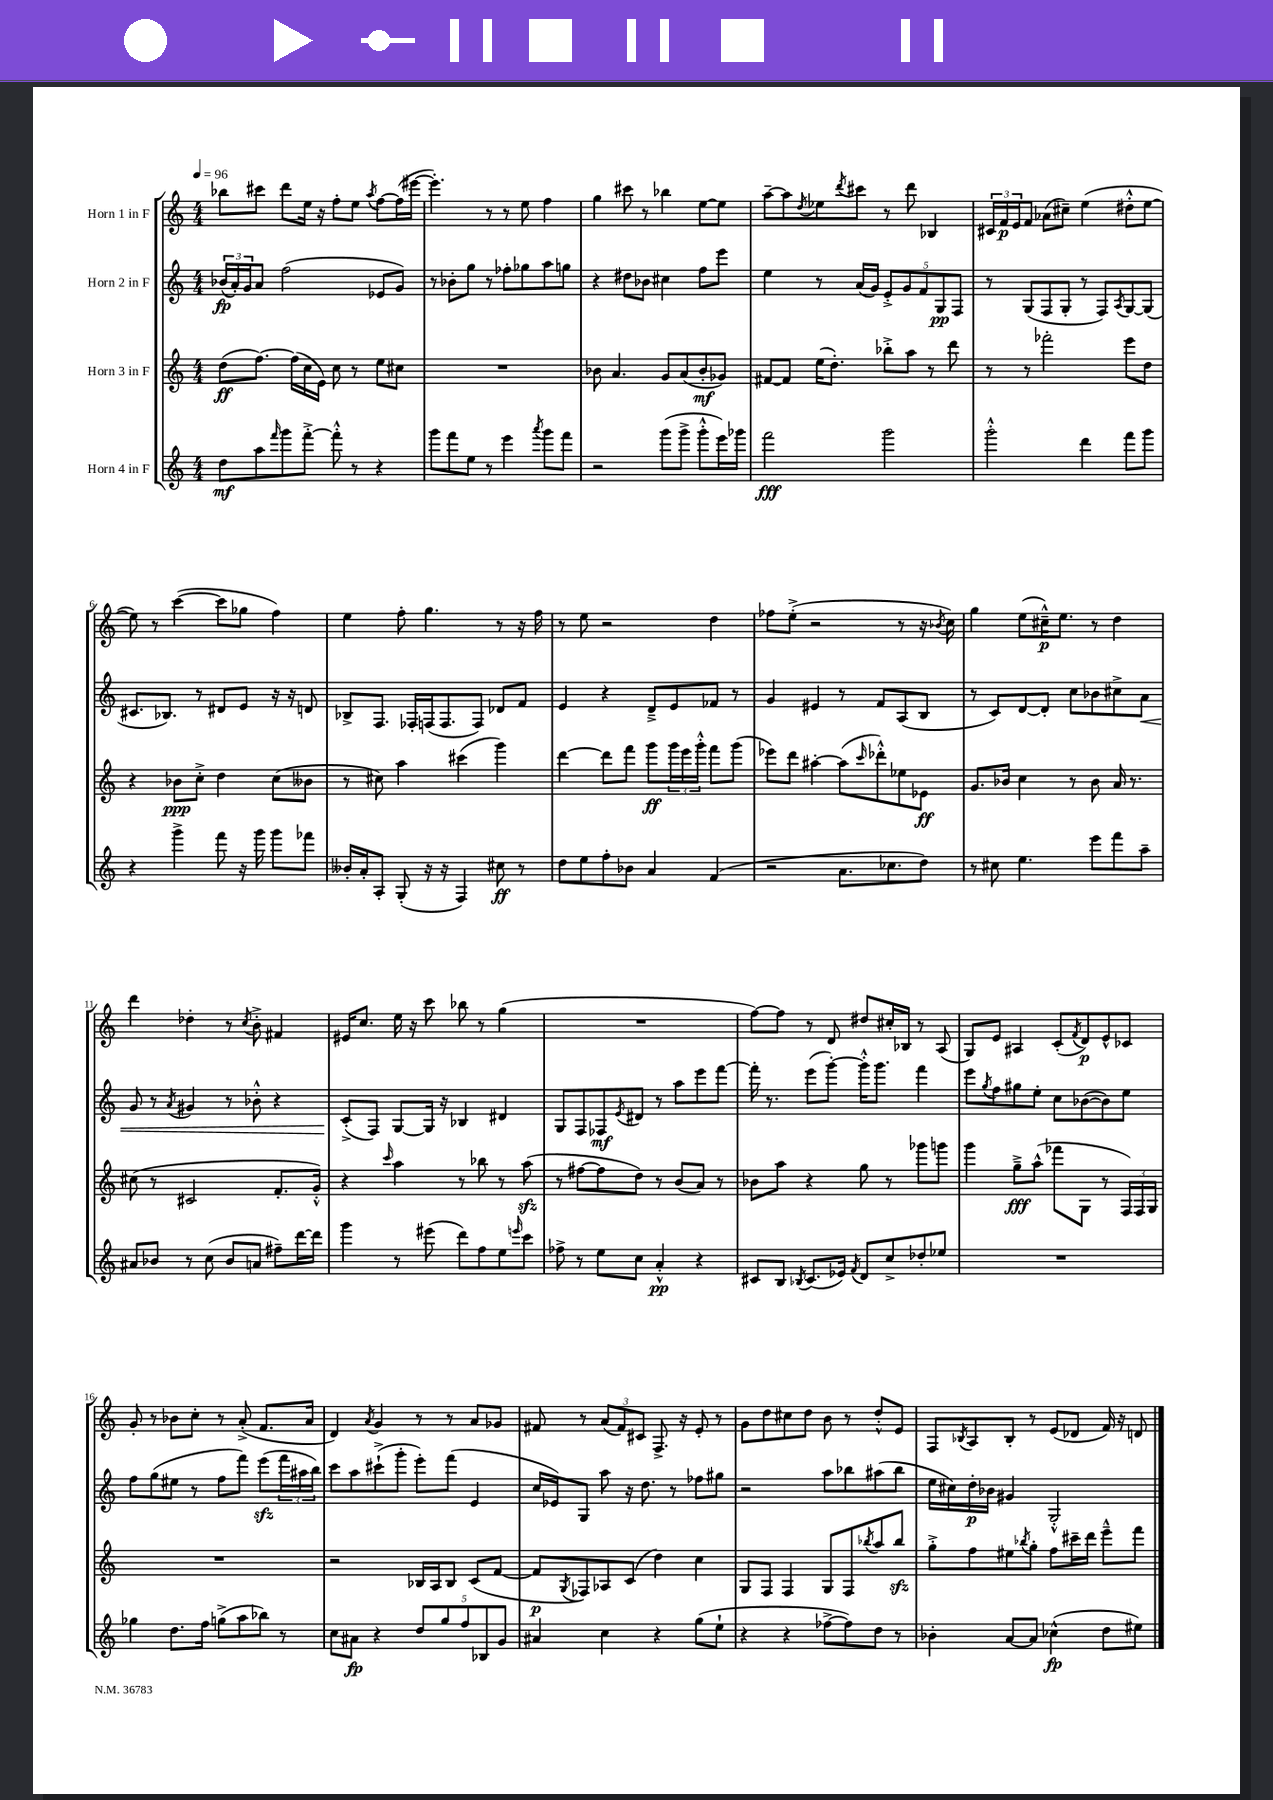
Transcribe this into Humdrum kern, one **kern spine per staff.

**kern	**dynam	**kern	**dynam	**kern	**dynam	**kern	**dynam
*part4	*part4	*part3	*part3	*part2	*part2	*part1	*part1
*staff4	*staff4	*staff3	*staff3	*staff2	*staff2	*staff1	*staff1
*I"Horn 4 in F	*	*I"Horn 3 in F	*	*I"Horn 2 in F	*	*I"Horn 1 in F	*
*clefG2	*	*clefG2	*	*clefG2	*	*clefG2	*
*k[]	*	*k[]	*	*k[]	*	*k[]	*
*M4/4	*	*M4/4	*	*M4/4	*	*M4/4	*
*MM96	*	*MM96	*	*MM96	*	*MM96	*
=1	=1	=1	=1	=1	=1	=1	=1
8dd\L	mf	(8dd\L	ff	(24b-X/LL	fp	8bb-X\L	.
.	.	.	.	24a'/)	.	.	.
.	.	.	.	24g/J	.	.	.
8aa\	.	[8.ff\J)	.	8a/J	.	8ccc#X\J	.
16qqfff/	.	.	.	.	.	.	.
8ggg\	.	.	.	(2ff\	.	8ddd\L	.
.	.	(16ff\LL]	.	.	.	.	.
[8fff'^\J	.	16cc\	.	.	.	16ee\Jk	.
.	.	16e\JJ)	.	.	.	16r	.
8fff'^^\]	.	8cc\	.	.	.	8ff'\L	.
8r	.	8r	.	.	.	8ee\J	.
.	.	.	.	.	.	8qaa/	.
4r	.	8ee\L	.	8e-X/L	.	[8ff\L	.
.	.	8cc#X\J	.	8g/J)	.	(16ff\L]	.
.	.	.	.	.	.	[16eee#X\JJ	.
=2	=2	=2	=2	=2	=2	=2	=2
8ggg\L	.	1r	.	8r	.	4.eee#'\])	.
8fff\	.	.	.	8b-X'\L	.	.	.
8ee\J	.	.	.	8gg\J	.	.	.
8r	.	.	.	8r	.	8r	.
4eee\	.	.	.	8ff-X'\L	.	8r	.
.	.	.	.	8gg-X\	.	8ee\	.
8qaaa/	.	.	.	.	.	.	.
8ggg\L	.	.	.	8aa\	.	4ff\	.
8fff\J	.	.	.	8ggn\J	.	.	.
=3	=3	=3	=3	=3	=3	=3	=3
2r	.	8b-X\	.	4r	.	4gg\	.
.	.	4.a/	.	.	.	.	.
.	.	.	.	8dd#X\L	.	8ccc#X\	.
.	.	.	.	8b-X\J	.	8r	.
(8ggg\L	.	8g/L	.	4cc#X\	.	4bb-X\	.
8ggg^\J	.	(8a/	.	.	.	.	.
8ggg'^^\L	.	8b-'/	mf	8ff\L	.	[8ee\L	.
16eee\L)	.	8g-X/J)	.	8eee\J	.	8ee\J]	.
16ggg-X\JJ	.	.	.	.	.	.	.
=4	=4	=4	=4	=4	=4	=4	=4
2fff\	fff	[8f#X/L	.	4ee\	.	[8aa~\L	.
.	.	8f#/J]	.	.	.	8aa\]	.
.	.	.	.	.	.	8qdd/	.
.	.	(16ee\KL	.	8r	.	8ee-X\	.
.	.	8.dd'\J)	.	.	.	.	.
.	.	.	.	.	.	8qddd/	.
.	.	.	.	(16a/LL	.	8ccc#X\J	.
.	.	.	.	16g/JJ)	.	.	.
2ggg\	.	8bb-X'^\L	.	10e'^/L	.	8r	.
.	.	.	.	10g/	.	.	.
.	.	8aa\J	.	.	.	8ddd\	.
.	.	.	.	10f/	.	.	.
.	.	8r	.	.	.	4B-X/	.
.	.	.	.	10G/	pp	.	.
.	.	8ddd\	.	.	.	.	.
.	.	.	.	10F/J	.	.	.
=5	=5	=5	=5	=5	=5	=5	=5
2ggg'^^\	.	8r	.	8r	.	24c#X/LL	.
.	.	.	.	.	.	24f/	p
.	.	.	.	.	.	24e/J	.
.	.	8r	.	(8G/L	.	8f/J	.
.	.	2fff-X'\	.	8F/	.	(8a-X\L	.
.	.	.	.	8G'/J	.	8cc#X~\J)	.
4ddd\	.	.	.	8r	.	(4ee\	.
.	.	.	.	8F/L)	.	.	.
.	.	.	.	8qA/	.	.	.
8fff\L	.	8eee\L	.	[8G/	.	8dd#X'^^\L	.
8ggg\J	.	8dd\J	.	(8G/J]	.	[8ee\J	.
!!LO:LB:g=z
=6	=6	=6	=6	=6	=6	=6	=6
4r	.	4r	.	8.c#X/L	.	8ee\])	.
.	.	.	.	.	.	8r	.
.	.	.	.	8.B-X/J)	.	.	.
4ggg^\	.	8b-X\L	ppp	.	.	([4ccc\	.
.	.	8cc'^\J	.	8r	.	.	.
8fff\	.	4dd\	.	8d#X/L	.	8ccc\L]	.
16r	.	.	.	8e/J	.	8gg-X\J	.
16ggg\	.	.	.	.	.	.	.
8ggg\L	.	(8cc\L	.	16r	.	4ff\)	.
.	.	.	.	16r	.	.	.
8fff-X\J	.	8b--X\J	.	8dn/	.	.	.
=7	=7	=7	=7	=7	=7	=7	=7
16b--X'/LL	.	8r	.	8B-X^/L	.	4ee\	.
16a'/J	.	.	.	.	.	.	.
8A'/J	.	8cc#X\)	.	8.F/J	.	.	.
(8G'/	.	4aa\	.	.	.	8ff'\	.
.	.	.	.	16F-X'/LL	.	.	.
16r	.	.	.	(16Fn/J	.	4.gg\	.
16r	.	.	.	8.F/	.	.	.
4F/)	.	(4ccc#X\	.	.	.	.	.
.	.	.	.	8F/J)	.	.	.
8cc#X\	ff	4ggg\)	.	8d-X/L	.	8r	.
8r	.	.	.	8f/J	.	16r	.
.	.	.	.	.	.	16ff\	.
=8	=8	=8	=8	=8	=8	=8	=8
8dd\L	.	[4ddd\	.	4e/	.	8r	.
8ee\	.	.	.	.	.	8ee\	.
8ff'\	.	8ddd\L]	.	4r	.	2r	.
8b-X\J	.	8fff\J	.	.	.	.	.
4a/	.	8ggg\L	ff	8d~^/L	.	.	.
.	.	24ggg\L	.	8e/	.	.	.
.	.	24eee\	.	.	.	.	.
.	.	24ggg'^^\JJ	.	.	.	.	.
(4f/	.	8fff\L	.	8f-X/J	.	4dd\	.
.	.	(8ggg\J	.	8r	.	.	.
=9	=9	=9	=9	=9	=9	=9	=9
2r	.	8eee-X\L)	.	4g/	.	8ff-X\L	.
.	.	8ddd\J	.	.	.	(8ee'^\J	.
.	.	[4aa#X'\	.	4e#X/	.	2r	.
8.a\L	.	(8aa#\L]	.	8r	.	.	.
.	.	16qqccc/	.	.	.	.	.
.	.	8ddd-X'^^\)	.	8f/L	.	.	.
8.cc-X\	.	.	.	.	.	.	.
.	.	8ee-X\	.	(8A/	.	8r	.
8dd\J)	.	8e-X\J	ff	8B/J	.	16r	.
.	.	.	.	.	.	8qb-X/	.
.	.	.	.	.	.	16cc\)	.
=10	=10	=10	=10	=10	=10	=10	=10
8r	.	8.g/L	.	8r	.	4gg\	.
8cc#X\	.	.	.	8c/L)	.	.	.
.	.	16b-X/Jk	.	.	.	.	.
4.ee\	.	4cc\	.	[8d/	.	(8ee\L	.
.	.	.	.	8d'/J]	.	16cc#X~^^\K)	p
.	.	.	.	.	.	8.ee\J	.
.	.	8r	.	8cc\L	.	.	.
8eee\L	.	8b-\	.	8b-X\	.	8r	.
8fff\	.	16a/	.	8cc#X^\	.	4dd\	.
.	.	8.r	.	.	.	.	.
!	!	!	!	!	!LO:HP:b	!	!
8aa~\J	.	.	.	8a\J	<	.	.
!!LO:LB:g=z
=11	=11	=11	=11	=11	=11	=11	=11
8a#X/L	.	(8cc#X\	.	8g/	.	4ddd\	.
8b-X/J	.	8r	.	8r	.	.	.
.	.	.	.	8qa/	.	.	.
8r	.	2c#X/	.	4g#X/	.	4dd-X'\	.
(8cc\	.	.	.	.	.	.	.
8b-/L	.	.	.	8r	.	8r	.
.	.	.	.	.	.	8qcc/	.
8an/J	.	.	.	8b-X'^^\	.	8b'^\	.
8ff#X~\L)	.	8.f'/L	.	4r	.	4f#X/	.
[16ddd\L	.	.	.	.	.	.	.
16ddd\JJ]	.	16g'^^/Jk)	.	.	.	.	.
=12	=12	=12	=12	=12	=12	=12	=12
4ggg\	.	4r	.	(8c'^/L	.	16e#X/KL	.
.	.	.	.	.	.	8.cc/J	.
.	.	.	.	8F/J)	[	.	.
.	.	16qqccc/	.	.	.	.	.
8r	.	4aa\	.	[8G/L	.	16ee\	.
.	.	.	.	.	.	16r	.
(8eee#X\	.	.	.	16G/Jk]	.	8ccc\	.
.	.	.	.	16r	.	.	.
8ddd\L)	.	8r	.	4B-X/	.	8bb-X\	.
8ff\	.	8bb-X\	.	.	.	8r	.
8ee\	.	8r	.	4d#X/	.	(4gg\	.
16qqeeen/	.	.	.	.	.	.	.
8ccc\J	.	(8aazz\	.	.	.	.	.
=13	=13	=13	=13	=13	=13	=13	=13
8ff-X^\	.	8r	.	8G/L	.	1r	.
8r	.	[8ff#X\L	.	8F/	.	.	.
8ee\L	.	8ff#\]	.	8F-X/	mf	.	.
.	.	.	.	8qe/	.	.	.
8cc\J	.	8dd\J)	.	8d#X/J	.	.	.
4a'^^/	pp	8r	.	8r	.	.	.
.	.	(8b/L	.	8aa\L	.	.	.
4r	.	8a/J)	.	8eee\	.	.	.
.	.	8r	.	[8fff\J	.	.	.
=14	=14	=14	=14	=14	=14	=14	=14
8c#X/L	.	8b-X\L	.	16fff'\]	.	[8ff\L)	.
.	.	.	.	8.r	.	.	.
8B/J	.	8aa\J	.	.	.	8ff\J]	.
8qB-X/	.	.	.	.	.	.	.
(8.c#/L	.	4r	.	(8eee\L	.	8r	.
.	.	.	.	[8ggg'\J)	.	8d/	.
16e-X/Jk)	.	.	.	.	.	.	.
8qf/	.	.	.	.	.	.	.
8d/L	.	8gg\	.	16ggg'^^\KL]	.	8dd#X/L	.
.	.	.	.	8.ggg\J	.	.	.
8cc^/	.	8r	.	.	.	16cc#X'/L	.
.	.	.	.	.	.	16B-X/JJ	.
8dd-X'/	.	8ggg-X\L	.	4fff\	.	8r	.
8ee-X/J	.	8gggn\J	.	.	.	(8A/	.
=15	=15	=15	=15	=15	=15	=15	=15
1r	.	4ggg\	.	8eee\L	.	8G/L)	.
.	.	.	.	8qgg/	.	.	.
.	.	.	.	8ff\	.	8e/J	.
.	.	8gg~^\L	fff	8gg#X\	.	4A#X/	.
.	.	(8aa^^\J	.	8ee'\J	.	.	.
.	.	8fff-X\L	.	8cc\L	.	(8c'/L	.
.	.	.	.	.	.	8qf/	.
.	.	8G\J	.	([8b-X\	.	8d/)	p
.	.	8r	.	8b-\])	.	8e^^/	.
.	.	24F/LL)	.	8ee\J	.	8c-X/J	.
.	.	24F/	.	.	.	.	.
.	.	24G/JJ	.	.	.	.	.
!!LO:LB:g=z
=16	=16	=16	=16	=16	=16	=16	=16
4gg-X\	.	1r	.	8ff\L	.	8g'/	.
.	.	.	.	(8gg\	.	8r	.
8.dd\L	.	.	.	8ee#X\J	.	8b-X\L	.
.	.	.	.	8r	.	8cc'\J	.
16ff\Jk	.	.	.	.	.	.	.
(8ggn^\L	.	.	.	8ff\L	.	8r	.
8aa\	.	.	.	8fff\J)	.	(8a'^/	.
8bb-X\J)	.	.	.	(8eeezz\L	.	8.f/L	.
8r	.	.	.	24fff\L	.	.	.
.	.	.	.	24aa#X\	.	.	.
.	.	.	.	.	.	16a/Jk	.
.	.	.	.	24bb\JJ)	.	.	.
=17	=17	=17	=17	=17	=17	=17	=17
8cc\L	.	2r	.	8ccc\L	.	4d/)	.
8a#X\J	fp	.	.	8aa\	.	.	.
.	.	.	.	.	.	8qa/	.
4r	.	.	.	(8ccc#X`^\	.	4g/	.
.	.	.	.	8ggg'\J	.	.	.
10dd/L	.	16B-X/LL	.	8eee'\L)	.	8r	.
.	.	16A/J	.	.	.	.	.
10gg/	.	.	.	.	.	.	.
.	.	8B-/J	.	(8fff\J	.	8r	.
10ff/	.	.	.	.	.	.	.
.	.	(8c/L	.	4e/	.	8a/L	.
10B-X/	.	.	.	.	.	.	.
.	.	[8f/J	.	.	.	8g-X/J	.
10g/J	.	.	.	.	.	.	.
=18	=18	=18	=18	=18	=18	=18	=18
4a#X/	.	8f/L]	p	16cc/LL	.	8f#X/	.
.	.	.	.	16e-X/J)	.	.	.
.	.	8qG/	.	.	.	.	.
.	.	8F-X/)	.	8G/J	.	8r	.
4cc\	.	8A-X/	.	8aa\	.	(12a/L	.
.	.	.	.	.	.	12f#/)	.
.	.	(8c/J	.	16r	.	.	.
.	.	.	.	.	.	12c#X/J	.
.	.	.	.	8.dd\	.	.	.
4r	.	4dd\)	.	.	.	8.F^/	.
.	.	.	.	8r	.	.	.
.	.	.	.	.	.	16r	.
(8gg\L	.	4cc\	.	8ff-X\L	.	8e'/	.
8ee`\J	.	.	.	8gg#X\J	.	8r	.
=19	=19	=19	=19	=19	=19	=19	=19
4r	.	8G/L	.	2r	.	8g\L	.
.	.	8F/J	.	.	.	8dd\	.
4r	.	4F/	.	.	.	8cc#X\	.
.	.	.	.	.	.	8dd\J	.
[8ff-X^\L	.	8G/L	.	8aa\L	.	8b\	.
8ff-\])	.	8F/	.	8bb-X\	.	8r	.
.	.	8qbb-X/	.	.	.	.	.
8dd\J	.	8aa/	.	(8aa#X\	.	8dd'^^/L	.
8r	.	8bb-zz/J	.	8bb-\J	.	8e/J	.
=20	=20	=20	=20	=20	=20	=20	=20
4b-X'\	.	8gg'^\L	.	16ee\LL	.	8F/L	.
.	.	.	.	16cc#X\)	.	.	.
.	.	.	.	.	.	8qB-X/	.
.	.	8ff\	.	16dd'\	p	8A/	.
.	.	.	.	16b-X\JJ	.	.	.
[8a/L	.	8ee#X\	.	4g#X/	.	8B-'/J	.
.	.	8qbb-X/	.	.	.	.	.
8a/J]	.	8gg'\J	.	.	.	8r	.
(4cc-X^^\	fp	8ff\L	.	2G'^^/	.	(8e/L	.
.	.	16ccc#X~\L	.	.	.	8d-X/J	.
.	.	16ddd\JJ	.	.	.	.	.
8dd\L	.	8eee~^^\L	.	.	.	16f/)	.
.	.	.	.	.	.	16r	.
8ee#X\J)	.	8fff\J	.	.	.	8dn/	.
==	==	==	==	==	==	==	==
*-	*-	*-	*-	*-	*-	*-	*-
